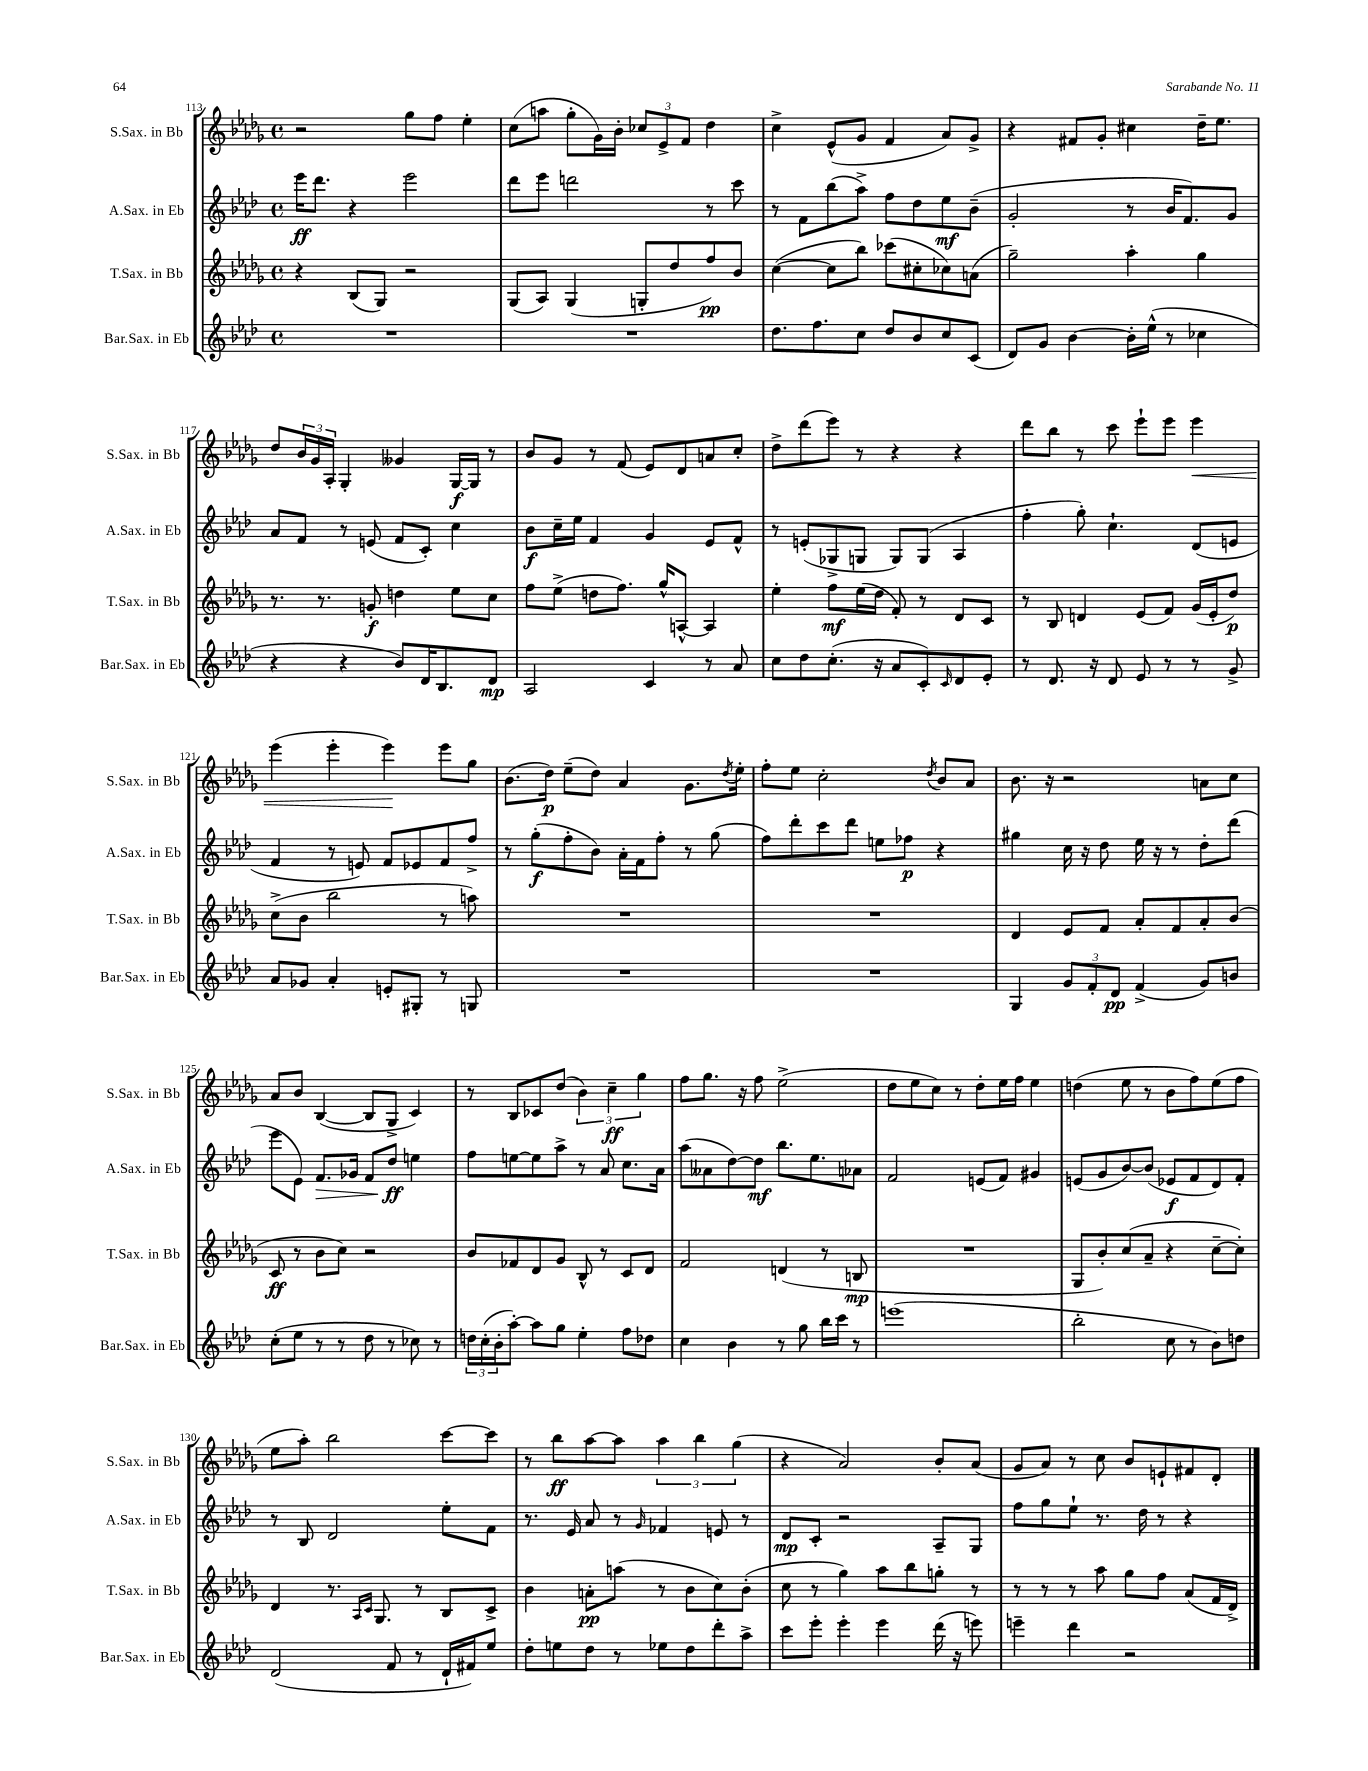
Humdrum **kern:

**kern	**kern	**kern	**kern
*staff4	*staff3	*staff2	*staff1
*clefG2	*clefG2	*clefG2	*clefG2
*k[b-e-a-d-]	*k[b-e-a-d-g-]	*k[b-e-a-d-]	*k[b-e-a-d-g-]
*M4/4	*M4/4	*M4/4	*M4/4
*met(c)	*met(c)	*met(c)	*met(c)
1r	4r	16eee-\LK	2r
.	.	8.ddd-\J	.
.	(8B-/L	4r	.
.	8G-/J)	.	.
.	2r	2eee-\	8gg-\L
.	.	.	8ff\J
.	.	.	4ee-'\
=	=	=	=
1r	(8G-/L	8ddd-\L	(8cc\L
.	8A-/J)	8eee-\J	8aa\J
.	(4G-/	2ddd\	8gg-'\L
.	.	.	16g-\L)
.	.	.	16b-'\JJ
.	8G'/L	.	12cc-/L
.	.	.	12e-^/
.	8dd-/	.	.
.	.	.	12f/J
.	8ff/)	8r	4dd-\
.	8b-/J	8ccc\	.
=	=	=	=
8.dd-\L	([4cc\	8r	4cc^\
.	.	8f\L	.
8.ff\	.	.	.
.	8cc\]L	(8bb-\	(8e-^^/L
8cc\J	8bb-\J)	8aa-^\J)	8g-/J
8dd-/L	(8ccc-\L	8ff\L	4f/
8b-/	8cc#'\	8dd-\	.
8cc/	8cc-\)	8ee-\	8a-/L)
(8c/J	(8a\J	(8b-~\J	8g-^/J
=	=	=	=
8d-/L)	2gg-~\)	2g'/	4r
8g/J	.	.	.
[4b-\	.	.	8f#/L
.	.	.	8g-'/J
16b-'\]LL	4aa-'\	8r	4cc#\
(16ee-^^\JJ	.	.	.
8r	.	16b-/LK	.
.	.	8.f/)	.
4cc-\	4gg-\	.	16dd-~\LK
.	.	.	8.ee-\J
.	.	8g/J	.
=	=	=	=
4r	8.r	8a-/L	8dd-/L
.	.	8f/J	24b-/L
.	.	.	24g-/
.	8.r	.	.
.	.	.	24A-'/JJ
4r	.	8r	4G-'/
.	8g'/	(8e/	.
8b-/L)	4dd\	8f/L	4g--/
16d-/K	.	8c'/J)	.
8.B-/	.	.	.
.	8ee-\L	4cc\	[16G-/LL
.	.	.	16G-/]JJ
8d-/J	8cc\J	.	8r
=	=	=	=
2A-/	8ff\L	8b-\L	8b-/L
.	(8ee-^\J	16cc~\L	8g-/J
.	.	16ee-\JJ	.
.	8dd\L	4f/	8r
.	8.ff\J)	.	(8f/
4c/	.	4g/	8e-/L)
.	16gg-^^/LK	.	.
.	[8A^^/J	.	8d-/
8r	4A/]	8e-/L	8a/
8a-/	.	8f^^/J	8cc'/J
=	=	=	=
8cc\L	4ee-'\	8r	8dd-^\L
8dd-\	.	(8e'/L	(8ddd-\
(8.cc'\J	8ff\L	8G-^/	8eee-\J)
.	(16ee-\L	8G/J	8r
16r	16dd-\JJ	.	.
8a-/L	8f'/)	8G/L)	4r
8c'/)	8r	(8G/J	.
16qqc/	.	.	.
8d-/	8d-/L	4A-/	4r
8e-'/J	8c/J	.	.
=	=	=	=
8r	8r	4ff'\	8ddd-\L
8.d-/	8B-/	.	8bb-\J
.	4d/	8gg'\)	8r
16r	.	.	.
8d-/	.	4.cc`\	8ccc\
8e-/	(8e-/L	.	8eee-`\L
8r	8f/J)	.	8eee-\J
8r	(16g-/LL	(8d-/L	4eee-\
.	16e-'/J	.	.
8g^/	8dd-/J)	8e/J	.
=	=	=	=
8a-/L	(8cc^\L	4f/	(4eee-\
8g-/J	8b-\J	.	.
4a-'/	2bb-\	8r	4eee-'\
.	.	8e/)	.
8e'/L	.	8f/L	4eee-\)
8G#'/J	.	8e-/	.
8r	8r	8f/	8eee-\L
8G/	8aa\)	8ff^/J	8gg-\J
=	=	=	=
1r	1r	8r	(8.b-\L
.	.	(8gg'\L	.
.	.	.	16dd-\Jk)
.	.	8ff'\	(8ee-~\L
.	.	8b-\J)	8dd-\J)
.	.	16a-'\LL	4a-/
.	.	16f\J	.
.	.	8ff'\J	.
.	.	8r	8.g-\L
.	.	(8gg\	.
.	.	.	8qdd-/
.	.	.	16ee-'\Jk
=	=	=	=
1r	1r	8ff\L)	8ff'\L
.	.	8ddd-'\	8ee-\J
.	.	8ccc\	2cc'\
.	.	8ddd-\J	.
.	.	8ee\L	.
.	.	8ff-\J	.
.	.	.	8qdd-/
.	.	4r	8b-/L
.	.	.	8a-/J
=	=	=	=
4G/	4d-/	4gg#\	8.b-\
.	.	.	16r
12g/L	8e-/L	16cc\	2r
.	.	16r	.
12f'/	.	.	.
.	8f/J	8dd-\	.
12d-/J	.	.	.
(4f^/	8a-'/L	16ee-\	.
.	.	16r	.
.	8f/	8r	.
8g/L)	8a-'/	8dd-'\L	8a\L
8b/J	(8b-/J	(8ddd-\J	8cc\J
=	=	=	=
(8cc'\L	8c/	8eee-\L	8a-/L
8ee-\J	8r	8e-\J)	8b-/J
8r	8b-\L	8.f/L	([4B-/
8r	8cc\J)	.	.
.	.	16g-/Jk	.
8dd-\	2r	8f/L	8B-/]L
8r	.	8dd-/J	8G-^/J
8cc-\)	.	4ee\	4c/)
8r	.	.	.
=	=	=	=
24dd\LL	8b-/L	8ff\L	8r
(24cc'\	.	.	.
24b-'\J	.	.	.
[8aa-'\J)	8f-/	[8ee\	8B-/L
8aa-\]L	8d-/	8ee\]	8c-/
8gg\J	8g-/J	8aa-^\J	(8dd-/J
4ee-'\	8B-^^/	8r	6b-\)
.	8r	8a-/	.
.	.	.	6cc~\
8ff\L	8c/L	8.cc\L	.
.	.	.	6gg-\
8dd-\J	8d-/J	.	.
.	.	16a-\Jk	.
=	=	=	=
4cc\	2f/	(8aa-\L	8ff\L
.	.	8a--\	8.gg-\J
4b-\	.	[8dd-\)	.
.	.	.	16r
.	.	8dd-\]J	8ff\
8r	(4d/	8.bb-\L	(2ee-^\
8gg\	.	.	.
.	.	8.ee-\	.
16bb-\LL	8r	.	.
16ccc\JJ	.	.	.
8r	8B/	8a-\J	.
=	=	=	=
(1eee	1r	2f/	8dd-\L
.	.	.	8ee-\
.	.	.	8cc\J)
.	.	.	8r
.	.	(8e/L	8dd-'\L
.	.	8f/J)	16ee-\L
.	.	.	16ff\JJ
.	.	4g#/	4ee-\
=	=	=	=
2bb-'\	8G-/L	(8e/L	(4dd\
.	8b-'/)	8g/	.
.	(8cc/	[8b-/)	8ee-\
.	8a-~/J	(8b-/]J	8r
8cc\	4r	8e-/L	8b-\L
8r	.	8f/	8ff\)
8b-\L)	[8cc~\L	8d-/)	(8ee-\
8dd\J	8cc'\]J)	8f'/J	8ff\J
=	=	=	=
(2d-/	4d-/	8r	8ee-\L
.	.	8B-/	8aa-'\J)
.	8.r	2d-/	2bb-\
.	16qqA-/LL	.	.
.	16qqc/JJ	.	.
.	8.G-/	.	.
8f/	.	.	.
8r	8r	.	.
16d-`/LL	8B-/L	8ee-'\L	[8ccc\L
16f#/J)	.	.	.
8ee-/J	8c^/J	8f\J	8ccc\]J
=	=	=	=
8dd-'\L	4b-\	8.r	8r
8ee\	.	.	8bb-\L
.	.	16e-/	.
8dd-\J	8a'\L	8a-/	[8aa-\
8r	(8aa\J	8r	8aa-\]J
.	.	16qqg/	.
8ee-\L	8r	4f-/	6aa-\
8dd-\	8b-\L	.	.
.	.	.	6bb-\
8ddd-'\	8cc\)	8e/	.
.	.	.	(6gg-\
8aa-^\J	(8b-'\J	8r	.
=	=	=	=
8ccc\L	8cc\	8d-/L	4r
8eee-'\J	8r	8c'/J	.
4eee-'\	4gg-\)	2r	2a-/)
4eee-\	8aa-\L	.	.
.	8bb-\	.	.
(16ddd-\	8gg'\J	8A-~/L	8b-'/L
16r	.	.	.
8eee\)	8r	8G/J	(8a-/J
=	=	=	=
4eee~\	8r	8ff\L	8g-/L
.	8r	8gg\	8a-/J)
4ddd-\	8r	8ee-`\J	8r
.	8aa-\	8.r	8cc\
2r	8gg-\L	.	8b-/L
.	.	16dd-\	.
.	8ff\J	8r	8e`/
.	(8a-/L	4r	8f#/
.	16f/L	.	8d-'/J
.	16d-^/JJ)	.	.
==	==	==	==
*-	*-	*-	*-
